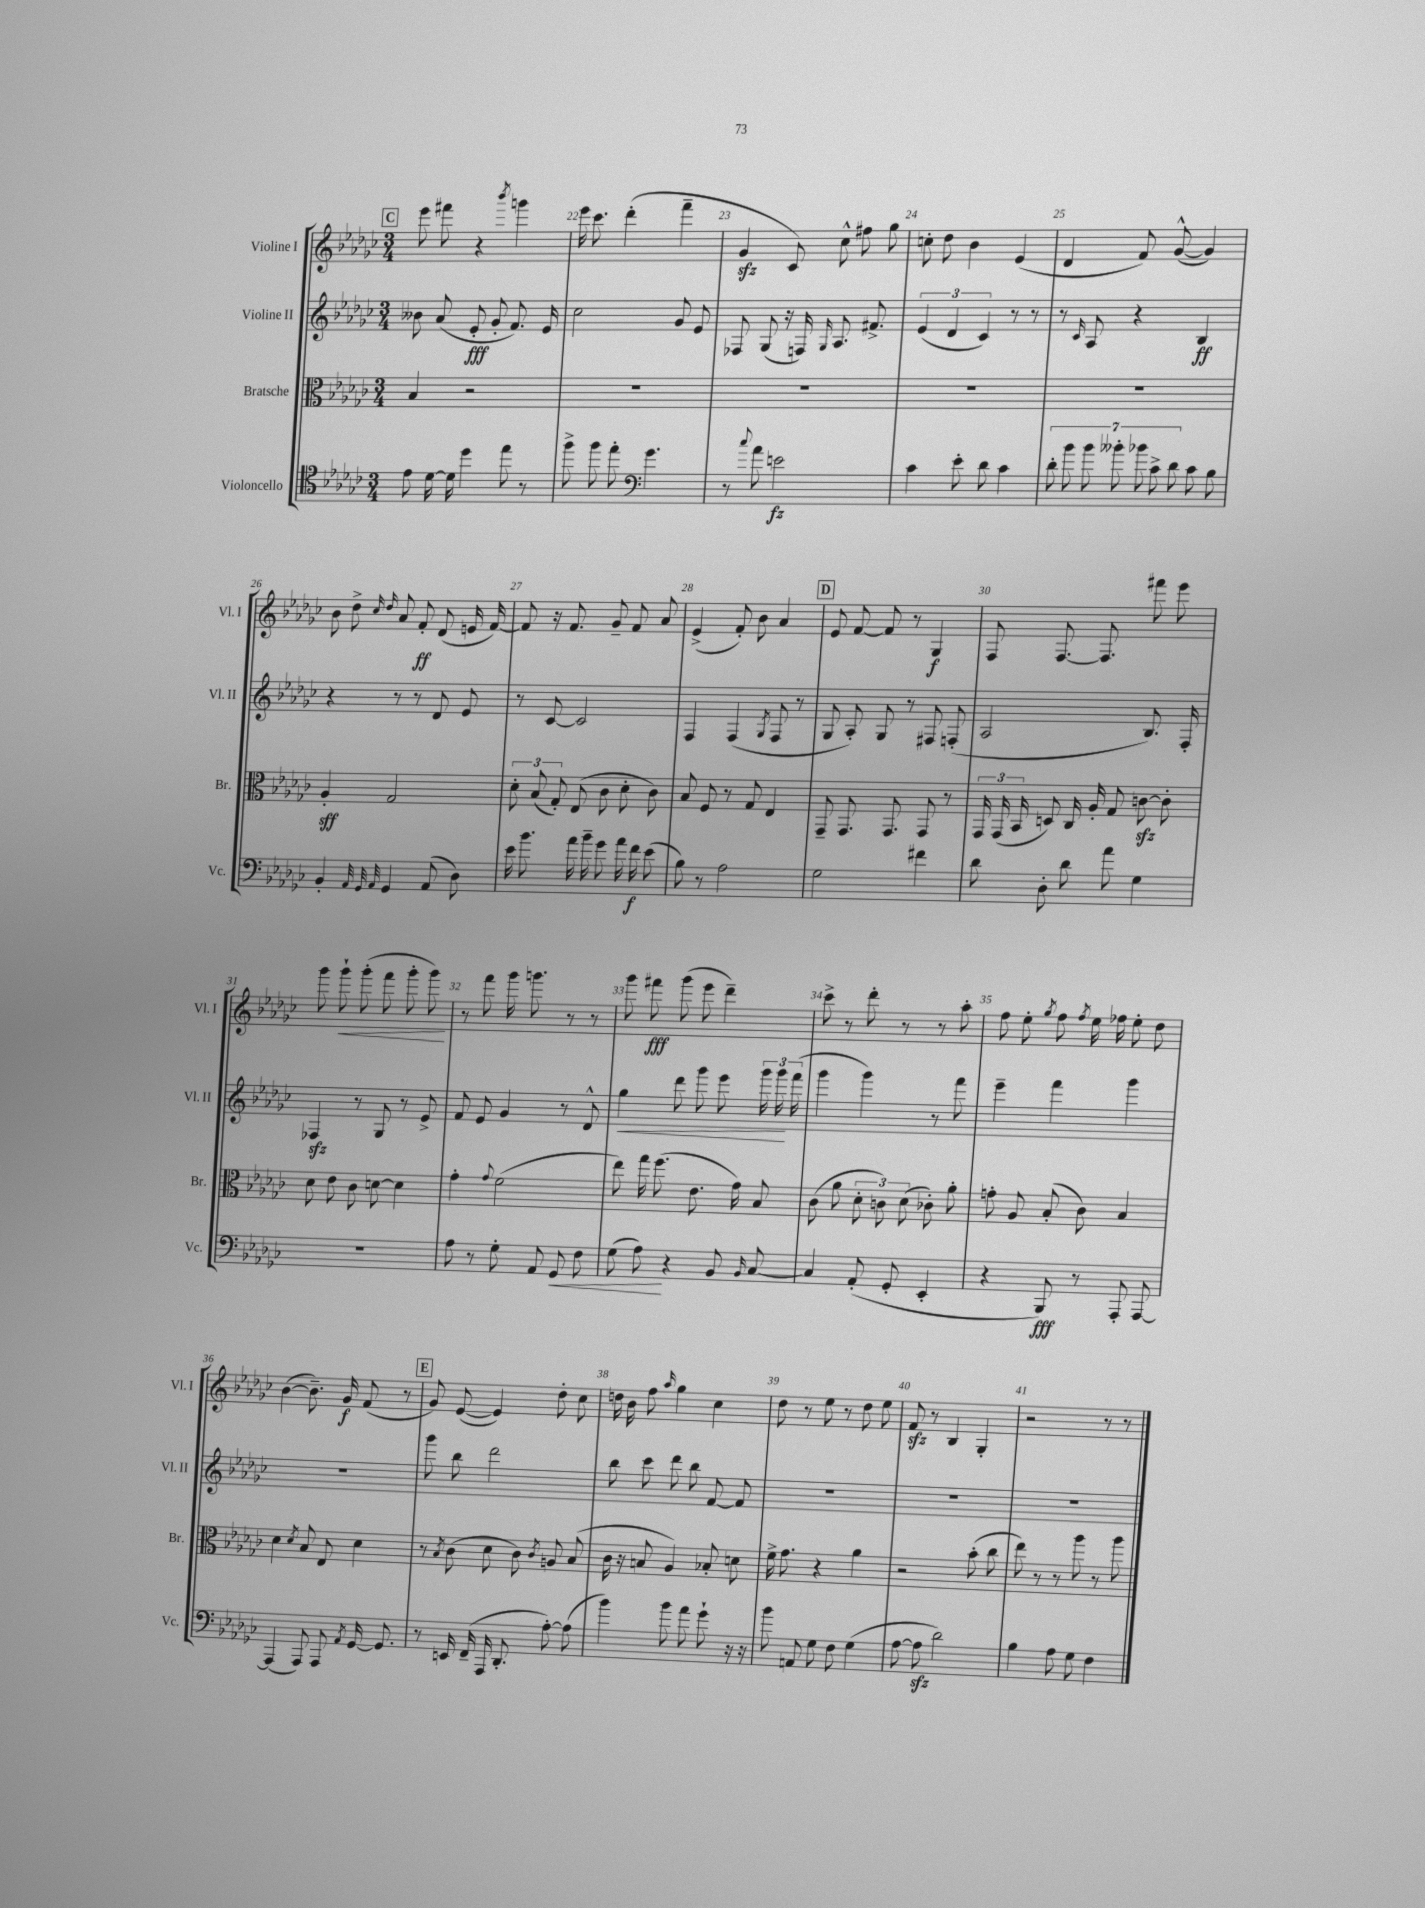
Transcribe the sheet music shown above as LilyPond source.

<<
\new StaffGroup <<
\new Staff = "s0" \with { instrumentName = "Violine I" shortInstrumentName = "Vl. I" } {
    \clef treble \key ges \major \numericTimeSignature \time 3/4
    \autoBeamOff \mark \markup { \box "C" } ees'''8 fis'''8 r4 \acciaccatura { bes'''8 } g'''4 |
    ees'''16 ces'''8. des'''4-.( f'''4-- |
    ges'4\sfz ces'8) ces''8-^ fis''8 ges''8 |
    c''8-. des''8 bes'4 ees'4( |
    des'4 f'8) ges'8~-^( ges'4) |
    bes'8 des''8-> \grace { ces''16 des''16 } aes'8 f'8-.\ff des'8( e'16 f'16~) |
    f'8 r16 f'8. ges'8-- f'8 aes'8 |
    ees'4->( f'8-.) bes'8 aes'4 |
    \mark \markup { \box "D" } ees'8 f'8~ f'8 r8 ges4\f |
    f8 f8.~ f8. fis'''8 ees'''8 |
    ges'''8 ges'''8-!\< ges'''8-.( f'''8 ges'''8-. ges'''8\!) |
    r8 f'''8 ges'''16 g'''8. r8 r8 |
    ges'''8 fis'''8\fff ges'''8( ees'''8 des'''4--) |
    ces'''8-> r8 des'''8-. r8 r8 aes''8-. |
    f''8 ees''8-. \acciaccatura { ges''8 } f''8 \acciaccatura { f''8 } ees''16 fes''16 ees''8-. des''8 |
    bes'4~( bes'8.--) ges'16\f f'8( r8 |
    \mark \markup { \box "E" } ges'8) ees'8~( ees'4) des''8-. ces''8 |
    d''16 bes'16 f''8 \grace { aes''16 } ges''4 ces''4 |
    des''8 r8 ees''8 r8 des''8 ees''8 |
    f'8\sfz r8 bes4 ges4-. |
    r2 r8 r8 \bar "|." |
}
\new Staff = "s1" \with { instrumentName = "Violine II" shortInstrumentName = "Vl. II" } {
    \clef treble \key ges \major \numericTimeSignature \time 3/4
    \autoBeamOff \mark \markup { \box "C" } beses'8 aes'8( ees'8-.\fff ges'8-. f'8.) ees'16 |
    ces''2 ges'8 ees'8 |
    fes8 ges8( r16 f16) \grace { ges16 } aes8. fis'8.-> |
    \tuplet 3/2 { ees'4( des'4 ces'4) } r8 r8 |
    r8 \grace { ces'16 } aes8 r4 bes4\ff |
    r4 r8 r8 des'8 ees'8 |
    r8 ces'8~ ces'2 |
    f4 f4( \acciaccatura { ges8 } f8 r8 |
    \mark \markup { \box "D" } ges8 aes8-.) ges8 r8 fis8 f8-.( |
    aes2 bes8.) f16-. |
    fes4\sfz r8 ges8 r8 ees'8-> |
    f'8 ees'8 ges'4 r8 des'8-^ |
    ges''4\< des'''8 ges'''8 ees'''8 \tuplet 3/2 { ges'''16 ges'''16\! f'''16( } |
    ges'''4 ges'''4) r8 f'''8 |
    ees'''4-- f'''4 ges'''4 |
    R2. |
    \mark \markup { \box "E" } ges'''8 bes''8 des'''2 |
    bes''8 ces'''8 des'''8 bes''8 f'8~ f'8 |
    R2. |
    R2. |
    R2. \bar "|." |
}
\new Staff = "s2" \with { instrumentName = "Bratsche" shortInstrumentName = "Br." } {
    \clef alto \key ges \major \numericTimeSignature \time 3/4
    \autoBeamOff \mark \markup { \box "C" } bes4 r2 |
    R2. |
    R2. |
    R2. |
    R2. |
    aes4-.\sff ges2 |
    \tuplet 3/2 { des'8-. bes8( ges8-.) } ees8( ces'8 des'8-. ces'8) |
    bes8 f8 r8 ges8 ees4 |
    \mark \markup { \box "D" } ges,8-- ges,8. ges,8. ges,8 r8 |
    \tuplet 3/2 { ges,16 ges,16( bes,16 } d8) ces16 aes16-. ges8 c'8~\sfz c'8-. |
    des'8 ees'8 ces'8 d'8~ d'4 |
    ges'4-. \appoggiatura { ges'8 } f'2( |
    ees''8) ges''16 f''8.( ees'8. ges'16) bes8 |
    ces'8( aes'8 \tuplet 3/2 { des'8-. c'8) des'8( } ces'8-.) aes'8-. |
    g'8-. aes8 bes8-.( ces'8) bes4 |
    des'4 \acciaccatura { des'8 } bes8 ees8 des'4 |
    \mark \markup { \box "E" } r8 \acciaccatura { bes8 } ces'8( des'8 ces'8) \acciaccatura { ces'8 } a8 bes8( |
    ces'16 r16 b8 aes4) bes8-. d'8 |
    f'16-> ges'8. r4 aes'4 |
    r2 bes'8-.( ces''8 |
    ees''8) r8 r8 aes''8 r8 aes''8 \bar "|." |
}
\new Staff = "s3" \with { instrumentName = "Violoncello" shortInstrumentName = "Vc." } {
    \clef tenor \key ges \major \numericTimeSignature \time 3/4
    \autoBeamOff \mark \markup { \box "C" } ees'8 des'16~ des'16 des''4 ees''8 r8 |
    f''8-> f''8 ees''8-. \clef bass ges'4. |
    r8 \appoggiatura { ces''8 } aes'8 e'2\fz |
    ces'4 ees'8-. des'8 ces'4 |
    \tuplet 7/4 { des'8-. bes'8 bes'8 beses'8-. bes'8 ces'8-> des'8 } ces'8 bes8 |
    bes,4-. \grace { aes,32 ges,32 aes,32 } ges,4 aes,8( des8) |
    ees'16 bes'8. aes'16 bes'16-- ges'8 aes'16 f'16\f ees'8( |
    bes8) r8 aes2 |
    \mark \markup { \box "D" } ges2 fis'4 |
    des'8 des8-. des'8 aes'8 ges4 |
    R2. |
    aes8 r8 ges8-. aes,8 ges,8\< f8 |
    ges8( aes8\!) r4 bes,8 \grace { bes,16 } ces8~ |
    ces4 aes,8-.( ges,8-. ees,4-. |
    r4 bes,,8\fff) r8 aes,,8-. aes,,8~ |
    aes,,4( aes,,8) aes,,8 \acciaccatura { aes,8 } ges,16~ ges,8. |
    \mark \markup { \box "E" } r8 e,16 f,16--( aes,,16 des,8.-. aes8~-.) aes8( |
    bes'4) bes'8 aes'8 ges'8-! r16 r16 |
    bes'8 a,8 ges8 f8 ges4( |
    aes8~ aes8\sfz des'2) |
    bes4 aes8 ges8 f4 \bar "|." |
}
>>
>>
\layout { \context { \Score currentBarNumber = #21 \override BarNumber.break-visibility = ##(#f #t #t) barNumberVisibility = #all-bar-numbers-visible } }
